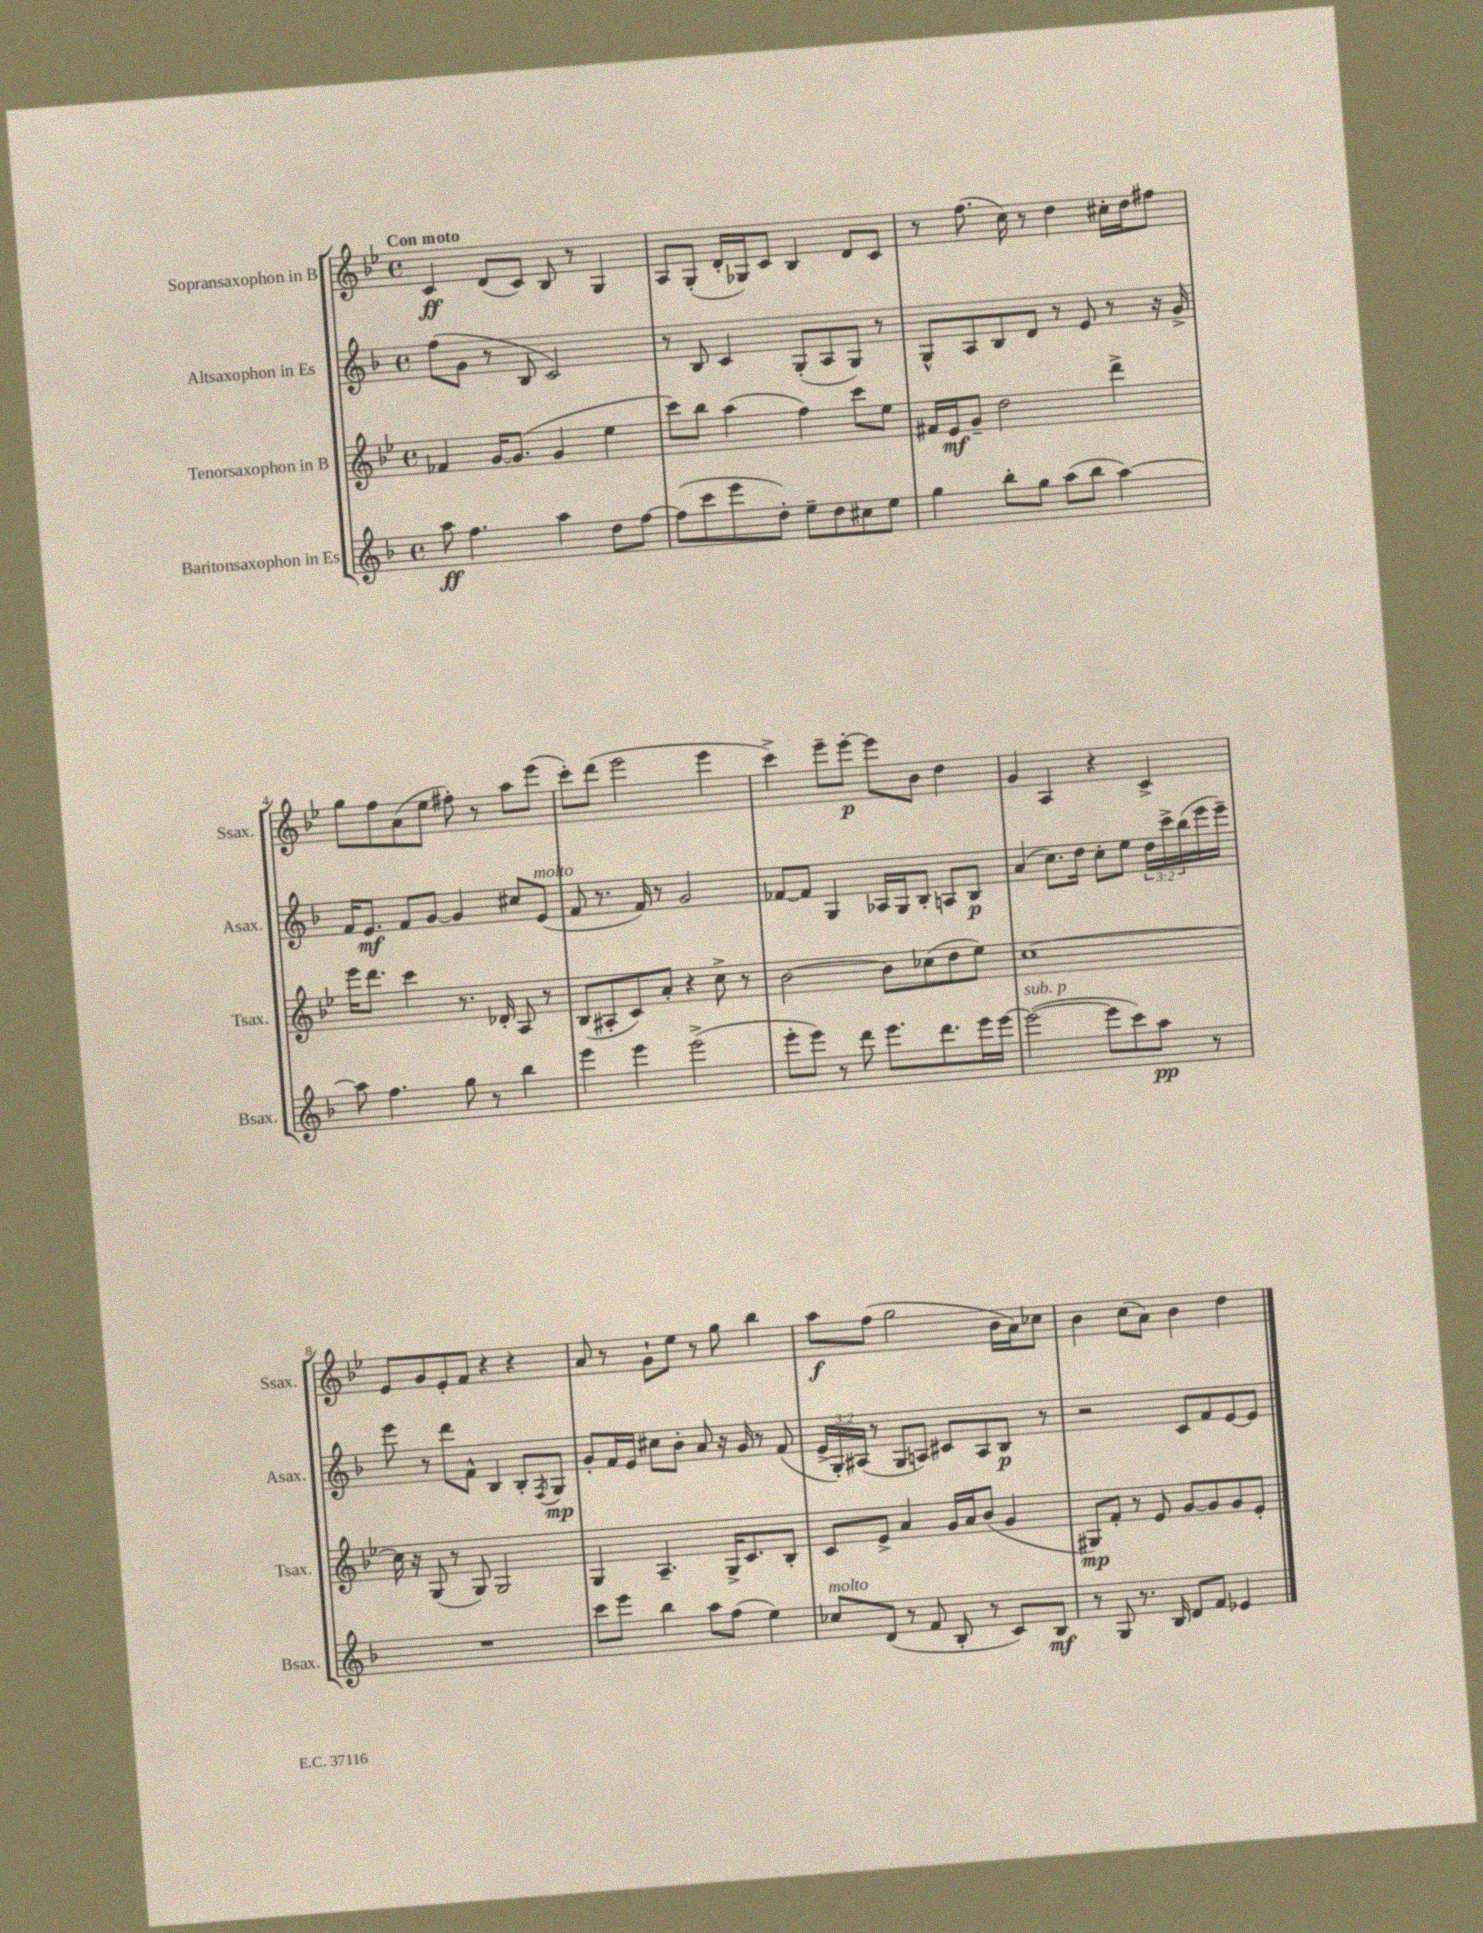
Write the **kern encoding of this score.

**kern	**dynam	**kern	**dynam	**kern	**dynam	**kern	**dynam
*part4	*part4	*part3	*part3	*part2	*part2	*part1	*part1
*staff4	*staff4	*staff3	*staff3	*staff2	*staff2	*staff1	*staff1
*I"Baritonsaxophon in Es	*	*I"Tenorsaxophon in B	*	*I"Altsaxophon in Es	*	*I"Sopransaxophon in B	*
*I'Bsax.	*	*I'Tsax.	*	*I'Asax.	*	*I'Ssax.	*
*clefG2	*	*clefG2	*	*clefG2	*	*clefG2	*
*k[b-]	*	*k[b-e-]	*	*k[b-]	*	*k[b-e-]	*
*M4/4	*	*M4/4	*	*M4/4	*	*M4/4	*
*met(c)	*	*met(c)	*	*met(c)	*	*met(c)	*
=1	=1	=1	=1	=1	=1	=1	=1
!	!	!	!	!	!	!LO:TX:a:B:t=Con moto	!
8aa\	ff	4f-X/	.	(8ff\L	.	4c/	ff
4.ff\	.	.	.	8g\J	.	.	.
.	.	[16g/KL	.	8r	.	(8d/L	.
.	.	(8.g/J]	.	.	.	.	.
.	.	.	.	8B-/	.	8c/J)	.
4aa\	.	4g/	.	2c/)	.	8B-/	.
.	.	.	.	.	.	8r	.
8dd\L	.	4ee-\	.	.	.	4G/	.
[8ff\J	.	.	.	.	.	.	.
=2	=2	=2	=2	=2	=2	=2	=2
(8ff\L]	.	8ccc\L)	.	8r	.	8A/L	.
8ccc\	.	8bb-\J	.	8B-/	.	(8G'/J	.
8eee\	.	(4aa\	.	4c/	.	16d'/LL	.
.	.	.	.	.	.	16G-X/J)	.
8dd'\J)	.	.	.	.	.	8c/J	.
8ee~\L	.	4ff\)	.	(8G'/L	.	4B-/	.
8dd\	.	.	.	8A/	.	.	.
8cc#X\	.	8ccc\L	.	8G/J)	.	8d/L	.
8ee\J	.	8ee-\J	.	8r	.	8c/J	.
=3	=3	=3	=3	=3	=3	=3	=3
4gg\	.	16f#X/LL	.	8G^^/L	.	8r	.
.	.	16e-/J	mf	.	.	.	.
.	.	8g~/J	.	8A/	.	(8.ff\	.
8bb-'\L	.	2dd\	.	8B-/	.	.	.
.	.	.	.	.	.	16cc\)	.
8gg\J	.	.	.	8d/J	.	8r	.
(8aa\L	.	.	.	8r	.	4dd\	.
8bb-\J	.	.	.	8e/	.	.	.
[4aa\)	.	4ddd^\	.	8r	.	16cc#X'\LL	.
.	.	.	.	.	.	16dd\J	.
.	.	.	.	16r	.	8ff#X\J	.
.	.	.	.	16g^/	.	.	.
!!LO:LB:g=z
=4	=4	=4	=4	=4	=4	=4	=4
8aa\]	.	16eee-\KL	.	16f/KL	.	8gg\L	.
.	.	8.ddd\J	.	8.e/J	mf	.	.
4.ff\	.	.	.	.	.	8ff\	.
.	.	4ccc\	.	8f/L	.	(8a\	.
.	.	.	.	[8g/J	.	8ee-\J	.
8gg\	.	8.r	.	4g/]	.	8ff#X'\)	.
8r	.	.	.	.	.	8r	.
.	.	16d-X'/	.	.	.	.	.
4bb-\	.	8A/	.	8cc#X/L	.	8aa\L	.
!	!	!	!	!LO:TX:a:i:t=molto	!	!	!
.	.	8r	.	(8e/J	.	(8eee-\J	.
=5	=5	=5	=5	=5	=5	=5	=5
4eee\	.	(8B-/L	.	8f/	.	8ccc'\L)	.
.	.	8A#X'/	.	8.r	.	(8ddd\J	.
4eee\	.	8c/)	.	.	.	2eee-\	.
.	.	.	.	16f/)	.	.	.
.	.	8a'/J	.	8r	.	.	.
(2eee^\	.	4r	.	2g/	.	.	.
.	.	8cc^\	.	.	.	4eee-\	.
.	.	8r	.	.	.	.	.
=6	=6	=6	=6	=6	=6	=6	=6
8eee'\L	.	[2b-\	.	[8f-X/L	.	4ccc^\)	.
8eee\J)	.	.	.	8f-/J]	.	.	.
8r	.	.	.	4G/	.	8eee-~\L	.
8ddd\	.	.	.	.	.	[8eee-'\J	p
8.eee\L	.	8b-\L]	.	16A-X/LL	.	8eee-\L]	.
.	.	.	.	16G/J	.	.	.
.	.	(8cc-X\	.	8B-'/J	.	8b-\J	.
8.ddd\	.	.	.	.	.	.	.
.	.	8dd\	.	8An/L	.	4dd\	.
16eee\L	.	8ee-\J)	.	8B-/J	p	.	.
[16eee\JJ	.	.	.	.	.	.	.
=7	=7	=7	=7	=7	=7	=7	=7
!LO:TX:a:i:t=sub. p	!	!	!	!	!	!	!
(2eee\_	.	[1cc	.	(4a/	.	4g/	.
.	.	.	.	8.cc\L)	.	4A/	.
.	.	.	.	16dd\Jk	.	.	.
8eee\L]	.	.	.	8cc'\L	.	4r	.
8ccc\)	.	.	.	8ee\J	.	.	.
8aa\J	pp	.	.	24dd\LL	.	4c^/	.
.	.	.	.	24ccc^\	.	.	.
.	.	.	.	(24bb-\	.	.	.
8r	.	.	.	16eee\	.	.	.
.	.	.	.	16eee~\JJ)	.	.	.
!!LO:LB:g=z
=8	=8	=8	=8	=8	=8	=8	=8
1r	.	16cc\]	.	8eee\	.	8e-/L	.
.	.	16r	.	.	.	.	.
.	.	(8G/	.	8r	.	8g/	.
.	.	8r	.	8ddd\L	.	8e-'/	.
.	.	8G/)	.	8f^^\J	.	8f/J	.
.	.	2G/	.	4B-/	.	4r	.
.	.	.	.	8B-'/L	.	4r	.
.	.	.	.	8qF/	.	.	.
.	.	.	.	8G/J	mp	.	.
=9	=9	=9	=9	=9	=9	=9	=9
8ccc\L	.	4G/	.	8g'/L	.	8a/	.
8eee\J	.	.	.	16f/L	.	8r	.
.	.	.	.	16e/JJ	.	.	.
4bb-\	.	4.A~/	.	8cc#X\L	.	8g`\L	.
.	.	.	.	8b-'\J	.	8ee-\J	.
8aa\L	.	.	.	8a/	.	8r	.
(8ff\J	.	16G^/KL	.	16r	.	8gg\	.
.	.	8.c/	.	16g/	.	.	.
4ee\)	.	.	.	8r	.	4bb-\	.
.	.	8B-'/J	.	(8f/	.	.	.
=10	=10	=10	=10	=10	=10	=10	=10
!LO:TX:a:i:t=molto	!	!	!	!	!	!	!
8cc-X/L	.	8c/L	.	24e^/LL	.	8aa\L	f
.	.	.	.	24G'/)	.	.	.
.	.	.	.	(24A#X/JJ	.	.	.
(8d/J	.	8e-^/J	.	8r	.	(8ff\J	.
8r	.	4a/	.	8G/L	.	2gg\	.
8f/	.	.	.	8An/J)	.	.	.
8B-'/	.	16g/LL	.	8c#X/L	.	.	.
.	.	16a/J	.	.	.	.	.
8r	.	(8b-/J	.	8A/	.	.	.
8c/L)	.	4g/	.	8B-/J	p	16b-\LL	.
.	.	.	.	.	.	16a\J)	.
8B-/J	mf	.	.	8r	.	8cc-X\J	.
=11	=11	=11	=11	=11	=11	=11	=11
8r	.	8G#X/L)	mp	2r	.	4b-\	.
8G/	.	8f'/J	.	.	.	.	.
8.r	.	8r	.	.	.	(8cc\L	.
.	.	8e-/	.	.	.	8a\J)	.
16B-/	.	.	.	.	.	.	.
8d/L	.	[8g/L	.	8c/L	.	4b-\	.
8f/J	.	8g/]	.	8f/	.	.	.
4e-X/	.	8g/	.	[8e/	.	4dd\	.
.	.	8e-'/J	.	8e/J]	.	.	.
==	==	==	==	==	==	==	==
*-	*-	*-	*-	*-	*-	*-	*-
